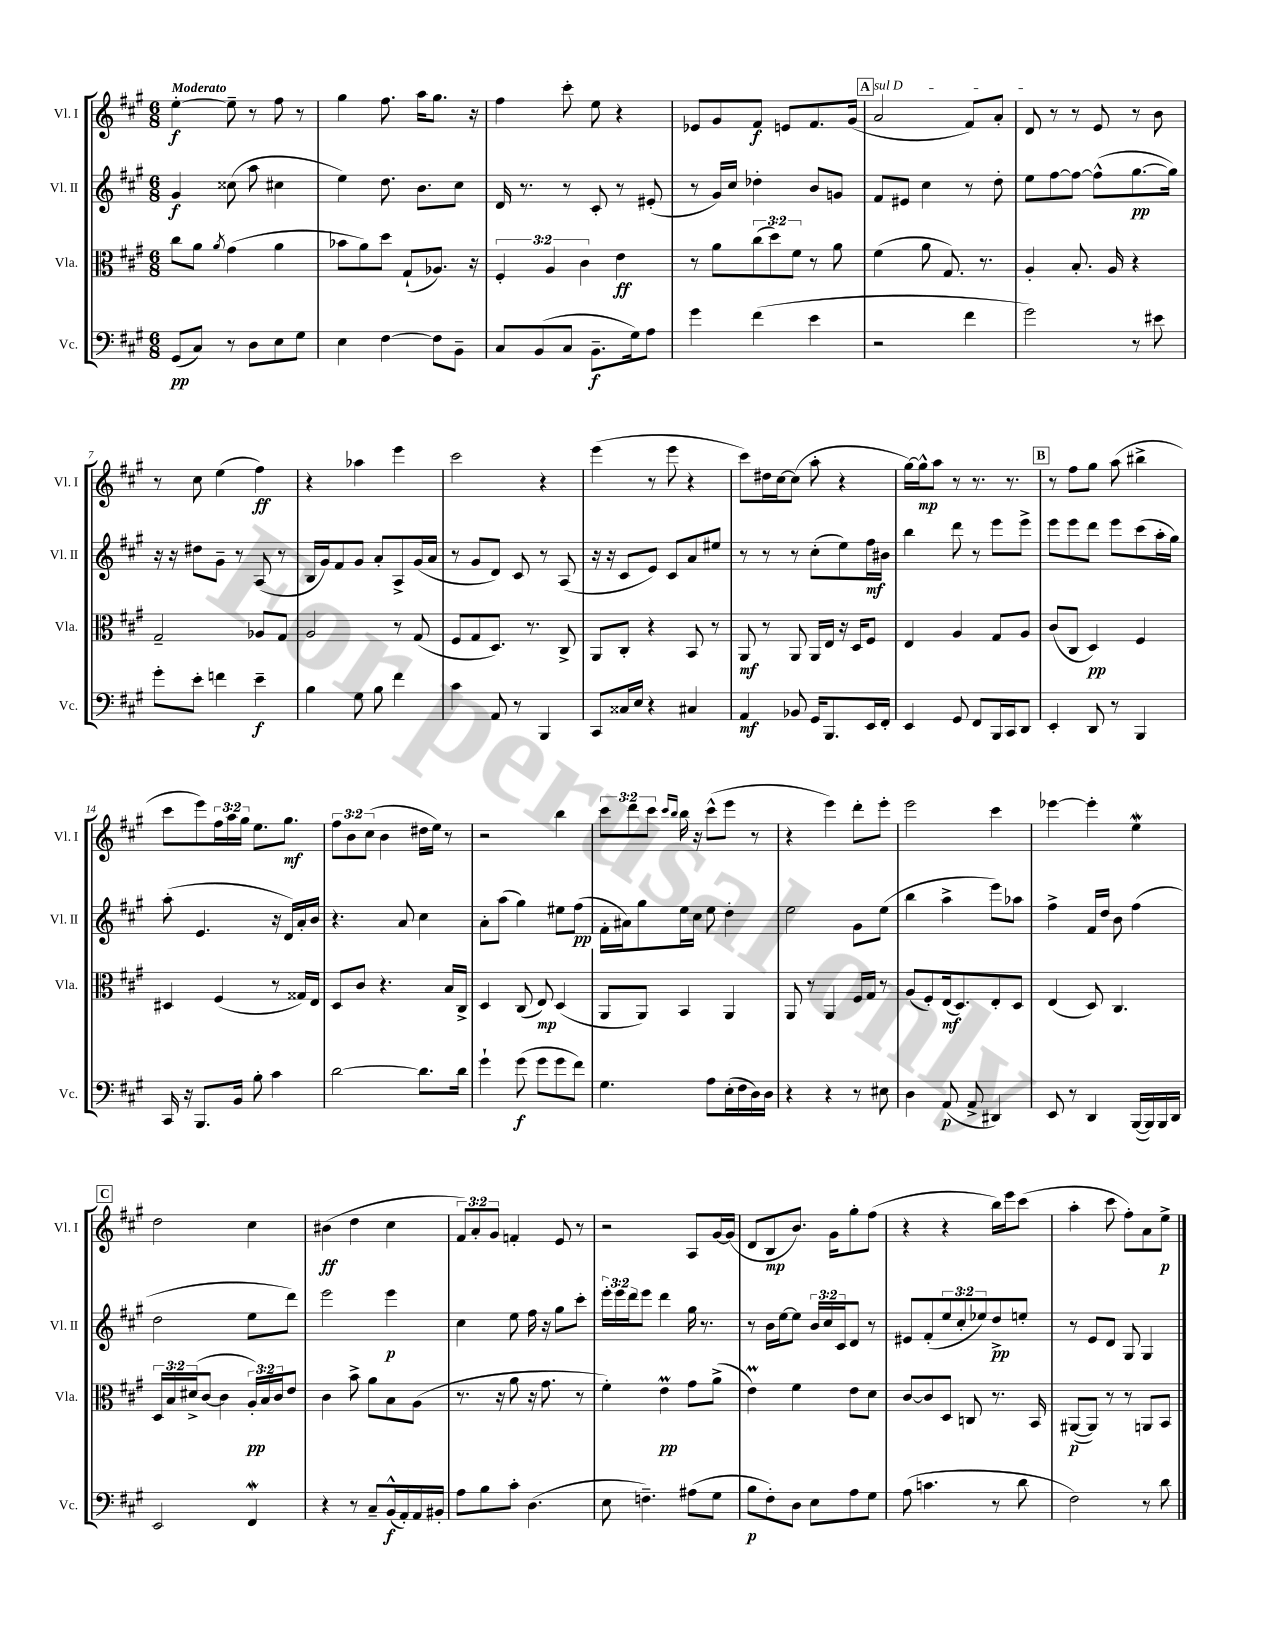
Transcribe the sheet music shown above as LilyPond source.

<<
\new StaffGroup <<
\new Staff = "s0" \with { instrumentName = "Vl. I" shortInstrumentName = "Vl. I" } {
    \clef treble \key a \major \numericTimeSignature \time 6/8 \override Staff.TupletNumber.text = #tuplet-number::calc-fraction-text \tempo "Moderato"
    e''4~-.\f e''8-- r8 fis''8 r8 |
    gis''4 fis''8. a''16 gis''8. r16 |
    fis''4 cis'''8-. e''8 r4 |
    ees'8 gis'8 fis'8\f e'8 fis'8. gis'16( |
    \mark \markup { \box "A" } \once \override TextSpanner.bound-details.left.text = \markup { \italic "sul D" } a'2\startTextSpan fis'8) a'8-. |
    d'8\stopTextSpan r8 r8 e'8 r8 b'8 |
    r8 cis''8 e''4( fis''4\ff) |
    r4 aes''4 e'''4 |
    cis'''2 r4 |
    e'''4( r8 e'''8 r4 |
    cis'''8) dis''16 cis''16~ cis''8( a''8-. r4 |
    gis''16~) gis''16-^\mp a''8 r8 r8. r8. |
    \mark \markup { \box "B" } r8 fis''8 gis''8 a''8( bis''4-> |
    cis'''8 e'''8) \tuplet 3/2 { fis''16 a''16 gis''16 } e''8. gis''8.\mf |
    \tuplet 3/2 { fis''8 b'8 cis''8( } b'4 dis''16 e''16) r8 |
    r2 b''4 |
    \tuplet 3/2 { cis'''8 d'''8 cis'''8 } \grace { cis'''16 b''16 } b''16 r16 cis'''8-^( e'''8 r8 |
    r4 e'''4) d'''8-. e'''8-. |
    e'''2 cis'''4 |
    ees'''4~ ees'''4-. e''4\mordent |
    \mark \markup { \box "C" } d''2 cis''4 |
    bis'4\ff( d''4 cis''4 |
    \tuplet 3/2 { fis'8) a'8-. gis'8 } f'4-. e'8 r8 |
    r2 a8 gis'16~ gis'16( |
    d'8 b8\mp b'8.) gis'16 gis''8-. fis''8( |
    r4 r4 b''16) e'''16 cis'''8( |
    a''4-. cis'''8 fis''8-.) a'8 e''8->\p \bar "|." |
}
\new Staff = "s1" \with { instrumentName = "Vl. II" shortInstrumentName = "Vl. II" } {
    \clef treble \key a \major \numericTimeSignature \time 6/8 \override Staff.TupletNumber.text = #tuplet-number::calc-fraction-text
    gis'4\f cisis''8( a''8 cis''4 |
    e''4) d''8. b'8. cis''8 |
    d'16 r8. r8 cis'8-. r8 eis'8-.( |
    r8 gis'16) cis''16 des''4-. b'8 g'8 |
    \mark \markup { \box "A" } fis'8 eis'8 cis''4 r8 d''8-. |
    e''8 fis''8~ fis''8~ fis''8-^( gis''8.~\pp gis''16) |
    r16 r16 dis''8 gis'8-- r8 a8( r8 |
    b16 gis'16) fis'8 gis'8 a'8-. a8-> gis'16( a'16 |
    r8 gis'8 d'8) cis'8 r8 a8( |
    r16 r16 cis'8 e'8) cis'8 a'8 eis''8 |
    r8 r8 r8 cis''8-.( e''8) fis''16\mf bis'16 |
    b''4 d'''8 r8 e'''8 e'''8-> |
    \mark \markup { \box "B" } e'''8 e'''8 d'''8 e'''8 cis'''8( a''16-. gis''16) |
    a''8-.( e'4. r16 d'16) a'16-. b'16 |
    r4. a'8 cis''4 |
    a'8-. a''8( gis''4) eis''8 fis''8\pp( |
    fis'16-. ais'16) gis''8 e''16 cis''16 e''8 d''4-. |
    e''2 gis'8 e''8( |
    b''4 a''4-> e'''8) aes''8 |
    fis''4-> fis'16 d''16 b'8 fis''4( |
    \mark \markup { \box "C" } d''2 e''8 d'''8) |
    e'''2 e'''4\p |
    cis''4 e''8 fis''16 r16 gis''8 cis'''8-. |
    \tuplet 3/2 { e'''16-. e'''16 d'''16 } e'''8 d'''4 gis''16 r8. |
    r8 b'16 e''16~ e''8 \tuplet 3/2 { b'16 cis''16 cis'16 } d'8 r8 |
    eis'8 fis'8-.( \tuplet 3/2 { e''8 cis''8-. ees''8) } d''8->\pp e''8-. |
    r8 e'8 d'8 gis8 gis4 \bar "|." |
}
\new Staff = "s2" \with { instrumentName = "Vla." shortInstrumentName = "Vla." } {
    \clef alto \key a \major \numericTimeSignature \time 6/8 \override Staff.TupletNumber.text = #tuplet-number::calc-fraction-text
    cis''8 a'8 \acciaccatura { a'8 } gis'4( a'4 |
    bes'8 a'8) d''8 gis8-!( aes8.) r16 |
    \tuplet 3/2 { fis4-. a4 cis'4 } e'4\ff |
    r8 a'8 \tuplet 3/2 { cis''8( d''8) fis'8 } r8 a'8 |
    \mark \markup { \box "A" } fis'4( a'8 gis8.) r8. |
    a4-. b8.-. a16 r4 |
    gis2-- aes8 gis8 |
    a2 r8 gis8( |
    fis8 gis8 d8.) r8. cis8-> |
    a,8 cis8-. r4 b,8 r8 |
    a,8\mf r8 a,8 a,16 e16 r16 d16 fis8 |
    e4 a4 gis8 a8 |
    \mark \markup { \box "B" } cis'8( cis8 d4\pp) fis4 |
    dis4 fis4( r8 gisis16) e16 |
    d8 cis'8 r4. b16 cis16-> |
    d4 cis8( e8\mp) d4( |
    a,8 a,8) b,4 a,4 |
    a,8 r8 a,4 fis16 gis16 r8 |
    a8( fis8-.) e16\mf( d8.) e8-. d8 |
    e4( d8) cis4. |
    \mark \markup { \box "C" } \tuplet 3/2 { d16 b16 dis'16->( } cis'8~ cis'4 \tuplet 3/2 { a16-.\pp) b16 cis'16 } e'8 |
    cis'4 b'8-> a'8 b8 a8( |
    r8. r16 a'8 r16 gis'8. r8 |
    fis'4-.) e'4\prall\pp gis'8 a'8->( |
    e'4\prall) fis'4 e'8 d'8 |
    cis'8~ cis'8 d8 c8 r8. b,16 |
    ais,8~\p( ais,8) r8 r8 a,8 b,8 \bar "|." |
}
\new Staff = "s3" \with { instrumentName = "Vc." shortInstrumentName = "Vc." } {
    \clef bass \key a \major \numericTimeSignature \time 6/8
    gis,8\pp( cis8) r8 d8 e8 gis8 |
    e4 fis4~ fis8 b,8-- |
    cis8 b,8( cis8 b,8.--\f gis16) a8 |
    gis'4 fis'4( e'4 |
    \mark \markup { \box "A" } r2 fis'4 |
    gis'2) r8 eis'8 |
    gis'8-. e'8-. f'4 e'4--\f |
    b4 gis8 b8 fis'4 |
    cis'4 a,8 r8 b,,4 |
    cis,8 cisis16 e16 r4 cis4 |
    a,4\mf bes,8 gis,16 b,,8. e,16 fis,16-. |
    e,4 gis,8 fis,8 b,,16 cis,16 d,8 |
    \mark \markup { \box "B" } e,4-. d,8 r8 b,,4 |
    cis,16 r16 b,,8. b,16 b8-. cis'4 |
    d'2~ d'8. d'16 |
    gis'4-! gis'8\f( gis'8 gis'8 fis'8) |
    gis4. a8 e16-.( fis16 d16) d16 |
    r4 r4 r8 eis8 |
    d4 a,8\p( a,8-> dis,4) |
    e,8 r8 d,4 b,,16~( b,,16) b,,16 d,16 |
    \mark \markup { \box "C" } e,2 fis,4\mordent |
    r4 r8 cis8-- b,16-^\f( a,16-.) a,16 bis,16-. |
    a8 b8 cis'8-. d4.( |
    e8 f4.--) ais8( gis8 |
    b8\p fis8-.) d8 e8 a8 gis8 |
    a8( c'4. r8 d'8 |
    fis2) r8 d'8 \bar "|." |
}
>>
>>
